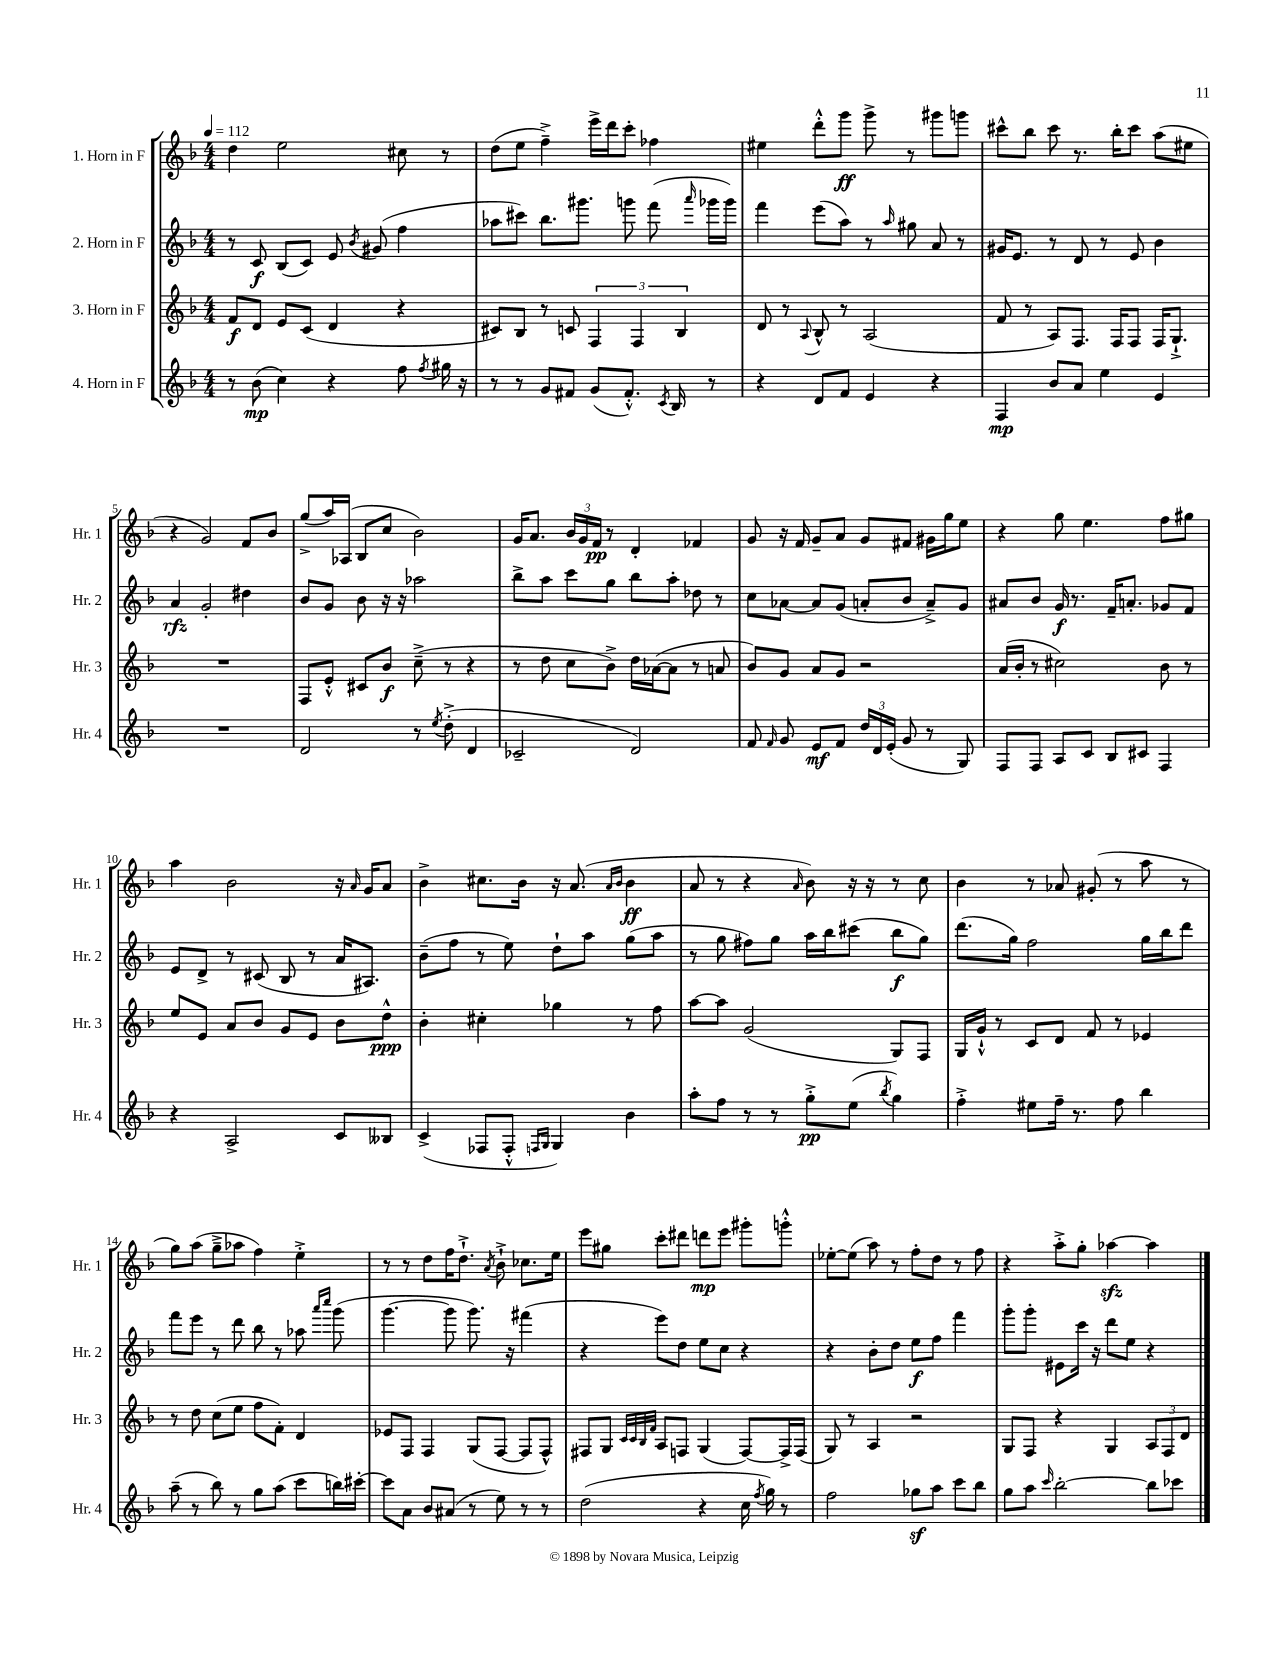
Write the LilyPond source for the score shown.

<<
\new StaffGroup <<
\new Staff = "s0" \with { instrumentName = "1. Horn in F" shortInstrumentName = "Hr. 1" } {
    \clef treble \key f \major \numericTimeSignature \time 4/4 \tempo 4 = 112
    \autoBeamOff d''4 e''2 cis''8 r8 |
    d''8[( e''8] f''4--->) e'''16[-> d'''16 c'''8]-. fes''4 |
    eis''4 d'''8[-.-^ g'''8]\ff g'''8-> r8 gis'''8[ g'''8] |
    cis'''8[-^ bes''8] cis'''8 r8. bes''16[-. cis'''8] a''8[( eis''8] |
    r4 g'2) f'8[ bes'8] |
    g''8[->( a''16) aes16]( bes8[ c''8] bes'2) |
    g'16[ a'8.] \tuplet 3/2 { bes'16[ g'16 f'16]\pp } r8 d'4-. fes'4 |
    g'8 r16 f'16 g'8[-- a'8] g'8[ fis'8] gis'16[ g''16 e''8] |
    r4 g''8 e''4. f''8[ gis''8] |
    a''4 bes'2 r16 \grace { a'16 } g'16[ a'8] |
    bes'4-> cis''8.[ bes'16] r16 a'8.( \grace { a'16[ bes'16] } bes'4\ff |
    a'8 r8 r4 \grace { a'16 } bes'8) r16 r16 r8 c''8 |
    bes'4 r8 aes'8 gis'8-.( r8 a''8 r8 |
    g''8[) a''8]( g''8[---> aes''8] f''4) e''4-.-> |
    r8 r8 d''8[ f''16 d''8.]-!-> \acciaccatura { a'8 } bes'8-!-> ces''8.[ e''16] |
    e'''8[ gis''8] c'''8[-. dis'''8] d'''8[\mp e'''8] gis'''8[-. g'''8]-.-^ |
    ees''8[~-. ees''8]( a''8) r8 f''8[-. d''8] r8 f''8 |
    r4 a''8[-.-> g''8]-. aes''4~\sfz aes''4 \bar "|." |
}
\new Staff = "s1" \with { instrumentName = "2. Horn in F" shortInstrumentName = "Hr. 2" } {
    \clef treble \key f \major \numericTimeSignature \time 4/4
    \autoBeamOff r8 c'8\f bes8[( c'8]) e'8 \acciaccatura { bes'8 } gis'8( f''4 |
    aes''8[ cis'''8]) bes''8.[ gis'''8.] g'''8 f'''8( \grace { a'''16 } ges'''16[ ges'''16]) |
    f'''4 e'''8[( a''8]) r8 \grace { a''16 } gis''8 a'8 r8 |
    gis'16[ e'8.] r8 d'8 r8 e'8 bes'4 |
    a'4\rfz g'2-. dis''4 |
    bes'8[ g'8] bes'8 r16 r16 aes''2 |
    bes''8[-> a''8] c'''8[ g''8] bes''8[ a''8]-. des''8 r8 |
    c''8[ aes'8]~ aes'8[ g'8]( a'8[-. bes'8] a'8[--->) g'8] |
    ais'8[ bes'8] g'16\f r8. f'16[-- a'8.]-. ges'8[ f'8] |
    e'8[ d'8]-> r8 cis'8( bes8 r8 a'16[ ais8.]) |
    bes'8[--( f''8] r8 e''8) d''8[-! a''8] g''8[( a''8] |
    r8 g''8 fis''8[) g''8] a''16[ bes''16 cis'''8]( bes''8[\f g''8]) |
    d'''8.[( g''16]) f''2 g''16[ bes''16 d'''8] |
    f'''8[ e'''8] r8 d'''8 bes''8 r8 aes''8 \grace { a'''16[ c''''16] } g'''8( |
    g'''4.~ g'''8 g'''8.) r16 fis'''4( |
    r4 e'''8[) d''8] e''8[ c''8] r4 |
    r4 bes'8[-. d''8] e''8[\f f''8] f'''4 |
    g'''8[-. g'''8]-. eis'8[ c'''16] r16 d'''8[ e''8] r4 \bar "|." |
}
\new Staff = "s2" \with { instrumentName = "3. Horn in F" shortInstrumentName = "Hr. 3" } {
    \clef treble \key f \major \numericTimeSignature \time 4/4
    \autoBeamOff f'8[\f d'8] e'8[ c'8]( d'4 r4 |
    cis'8[) bes8] r8 c'8 \tuplet 3/2 { f4 f4 bes4 } |
    d'8 r8 \appoggiatura { a8 } bes8-^ r8 a2( |
    f'8 r8 a8[) f8.] f16[ f8] f16[ g8.]-!-> |
    R1 |
    f8[ e'8]-.-^ cis'8[ bes'8]\f c''8--->( r8 r4 |
    r8 d''8 c''8[ bes'8]->) d''16[ aes'16~( aes'8] r8 a'8 |
    bes'8[) g'8] a'8[ g'8] r2 |
    a'16[( bes'16]-. r8 cis''2) bes'8 r8 |
    e''8[ e'8] a'8[ bes'8] g'8[ e'8] bes'8[ d''8]-^\ppp |
    bes'4-. cis''4-. ges''4 r8 f''8 |
    a''8[~ a''8] g'2( g8[) f8] |
    g16[ g'16]-!-^ r8 c'8[ d'8] f'8 r8 ees'4 |
    r8 d''8 c''8[( e''8] f''8[ f'8]-.) d'4 |
    ees'8[ f8] f4 g8[( f8]~ f8[ f8]-^) |
    fis8[ g8] \grace { c'32[ c'32 bes32 f'32] } a8[ f8] g4( f8[~) f16-> f16]( |
    g8) r8 a4 r2 |
    g8[ f8] r4 g4 \tuplet 3/2 { a8[ f8 d'8] } \bar "|." |
}
\new Staff = "s3" \with { instrumentName = "4. Horn in F" shortInstrumentName = "Hr. 4" } {
    \clef treble \key f \major \numericTimeSignature \time 4/4
    \autoBeamOff r8 bes'8\mp( c''4) r4 f''8 \acciaccatura { f''8 } gis''16 r16 |
    r8 r8 g'8[ fis'8] g'8[( fis'8.]-.-^) \acciaccatura { c'8 } bes16 r8 |
    r4 d'8[ f'8] e'4 r4 |
    f4\mp bes'8[ a'8] e''4 e'4 |
    R1 |
    d'2 r8 \acciaccatura { e''8 } d''8-.->( d'4 |
    ces'2-- d'2) |
    f'8 \grace { f'16 } g'8 e'8[\mf f'8] \tuplet 3/2 { d''16[ d'16 e'16]-.( } g'8 r8 g8) |
    f8[ f8] a8[ c'8] bes8[ cis'8] f4 |
    r4 a2-> c'8[ beses8] |
    c'4->( fes8[ fes8]-.-^ \grace { f16[ g16] } g4) bes'4 |
    a''8[-. f''8] r8 r8 g''8[-.->\pp e''8]( \acciaccatura { bes''8 } g''4) |
    f''4-.-> eis''8[ f''16]-- r8. f''8 bes''4 |
    a''8--( r8 bes''8) r8 g''8[ a''8]( c'''8[ b''16) cis'''16]~-. |
    cis'''8[ a'8] bes'8[ ais'8]( r8 e''8) r8 r8 |
    d''2( r4 c''16 \acciaccatura { f''8 } g''16) r8 |
    f''2 ges''8[\sf a''8] c'''8[ bes''8] |
    g''8[ a''8] \grace { c'''16 } bes''2~-. bes''8[ ces'''8] \bar "|." |
}
>>
>>
